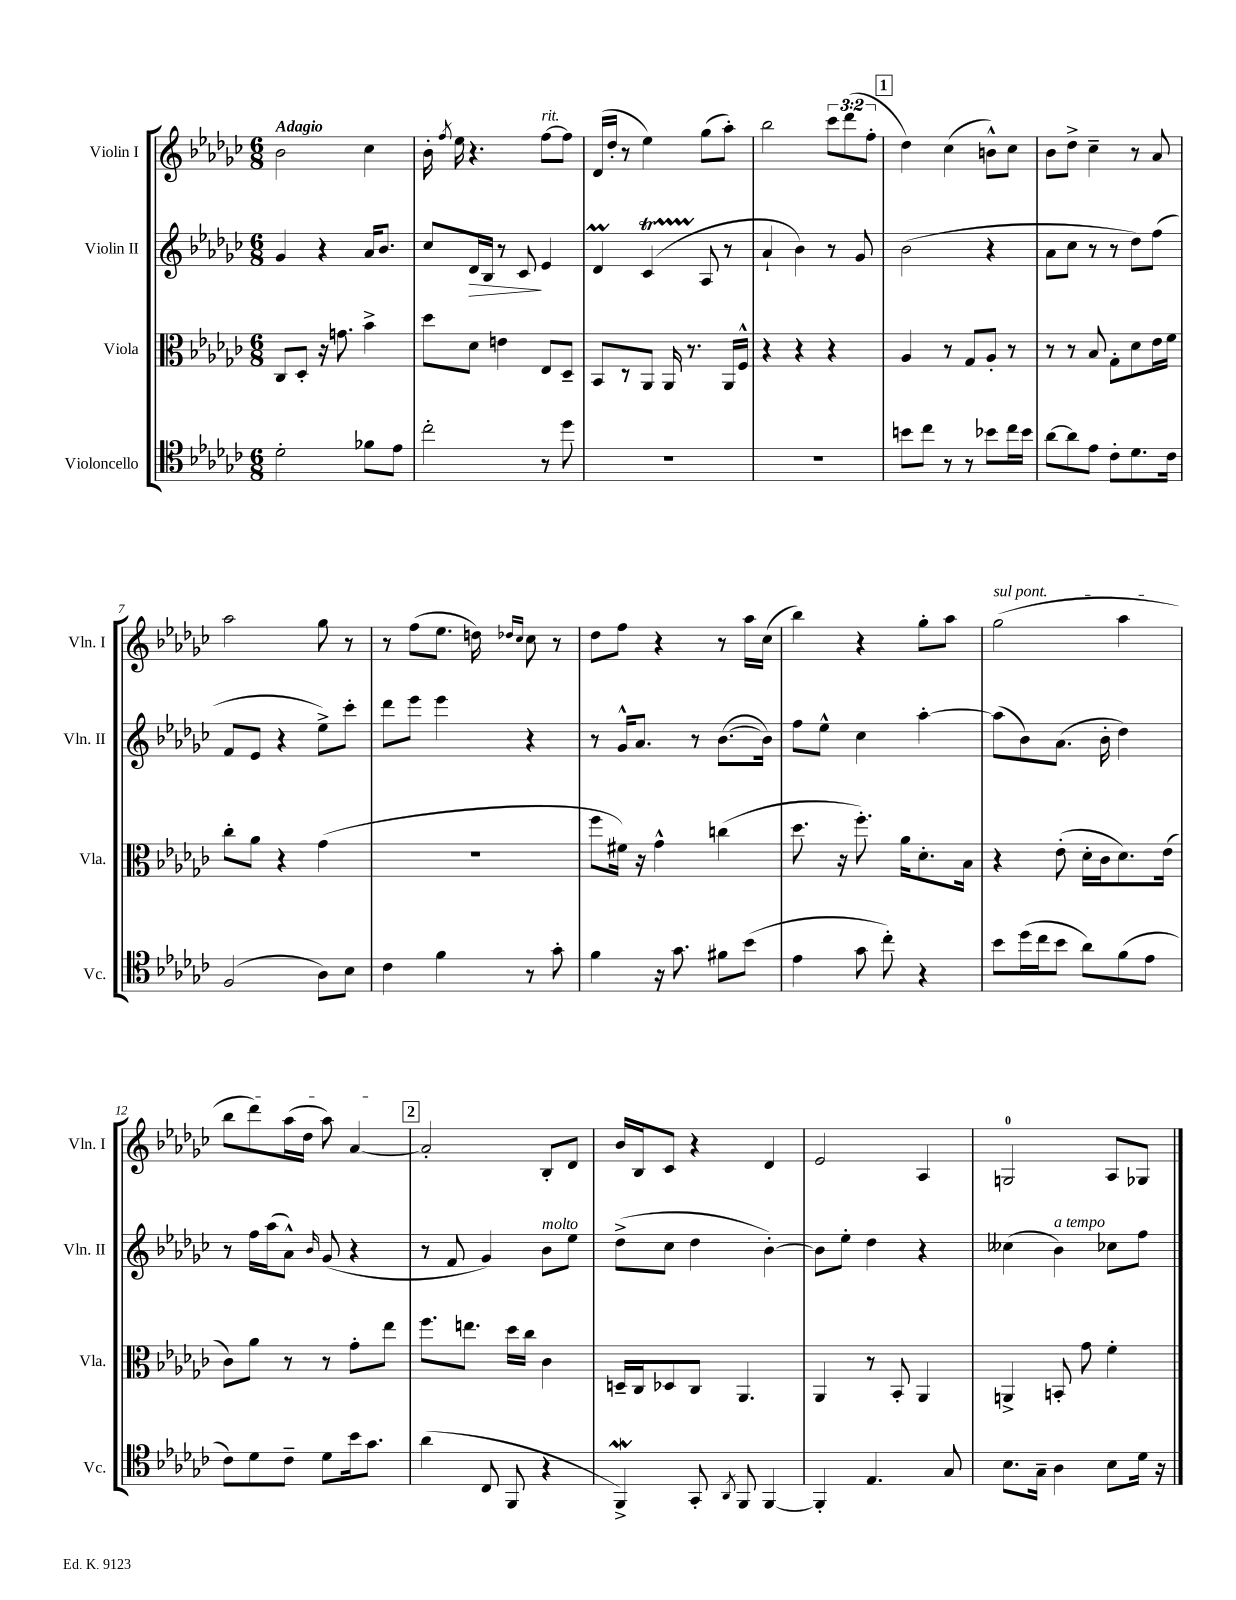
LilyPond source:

<<
\new StaffGroup <<
\new Staff = "s0" \with { instrumentName = "Violin I" shortInstrumentName = "Vln. I" } {
    \clef treble \key ges \major \numericTimeSignature \time 6/8 \override Staff.TupletNumber.text = #tuplet-number::calc-fraction-text \tempo "Adagio"
    \autoBeamOff bes'2 ces''4 |
    bes'16-. \acciaccatura { f''8 } ees''16 r4. f''8[~^\markup { \italic "rit." } f''8] |
    des'16[( des''16]-. r8 ees''4) ges''8[( aes''8]-.) |
    bes''2 \tuplet 3/2 { ces'''8[ des'''8( f''8]-. } |
    \mark \markup { \box "1" } des''4) ces''4( b'8[-^) ces''8] |
    bes'8[ des''8]-> ces''4-- r8 aes'8 |
    aes''2 ges''8 r8 |
    r8 f''8[( ees''8.] d''16) \grace { des''16[ ces''16] } ces''8 r8 |
    des''8[ f''8] r4 r8 aes''16[ ces''16]( |
    bes''4) r4 ges''8[-. aes''8] |
    \once \override TextSpanner.bound-details.left.text = \markup { \italic "sul pont." } ges''2\startTextSpan( aes''4 |
    bes''8[ des'''8) aes''16( des''16] aes''8) aes'4~\stopTextSpan |
    \mark \markup { \box "2" } aes'2-. bes8[-. des'8] |
    bes'16[ bes16 ces'8] r4 des'4 |
    ees'2 aes4 |
    g2-0 aes8[ ges8] \bar "|." |
}
\new Staff = "s1" \with { instrumentName = "Violin II" shortInstrumentName = "Vln. II" } {
    \clef treble \key ges \major \numericTimeSignature \time 6/8
    \autoBeamOff ges'4 r4 aes'16[ bes'8.] |
    ces''8[ des'16\> bes16] r8 ces'8\! ees'4 |
    des'4\prall ces'4\startTrillSpan( aes8\stopTrillSpan r8 |
    aes'4-! bes'4) r8 ges'8 |
    \mark \markup { \box "1" } bes'2( r4 |
    aes'8[ ces''8] r8 r8 des''8[) f''8]( |
    f'8[ ees'8] r4 ees''8[->) ces'''8]-. |
    des'''8[ ees'''8] ees'''4 r4 |
    r8 ges'16[-^ aes'8.] r8 bes'8.[~( bes'16]) |
    f''8[ ees''8]-^ ces''4 aes''4~-. |
    aes''8[( bes'8) aes'8.]( bes'16-. des''4) |
    r8 f''16[ aes''16( aes'8]-^) \grace { bes'16 } ges'8( r4 |
    \mark \markup { \box "2" } r8 f'8 ges'4) bes'8[^\markup { \italic "molto" } ees''8] |
    des''8[->( ces''8] des''4 bes'4~-.) |
    bes'8[ ees''8]-. des''4 r4 |
    ceses''4( bes'4^\markup { \italic "a tempo" }) ces''8[ f''8] \bar "|." |
}
\new Staff = "s2" \with { instrumentName = "Viola" shortInstrumentName = "Vla." } {
    \clef alto \key ges \major \numericTimeSignature \time 6/8
    \autoBeamOff ces8[ des8]-. r16 g'8. bes'4-> |
    des''8[ des'8] e'4 ees8[ des8]-- |
    bes,8[ r8 aes,8] aes,16 r8. aes,16[ f16]-^ |
    r4 r4 r4 |
    \mark \markup { \box "1" } aes4 r8 ges8[ aes8]-. r8 |
    r8 r8 bes8 ges8[-. des'8 ees'16 f'16] |
    ces''8[-. aes'8] r4 ges'4( |
    R2. |
    f''8[ fis'16]) r16 ges'4-^ c''4( |
    des''8. r16 f''8.-.) aes'16[ des'8.-. bes16] |
    r4 ees'8-.( des'16[-. ces'16 des'8.) ees'16]( |
    ces'8[) aes'8] r8 r8 ges'8[-. ees''8] |
    \mark \markup { \box "2" } f''8.[ e''8.] des''16[ ces''16] ces'4 |
    d16[-- ces16 des8 ces8] aes,4. |
    aes,4 r8 bes,8-. aes,4 |
    a,4-> b,8-. ges'8 f'4-. \bar "|." |
}
\new Staff = "s3" \with { instrumentName = "Violoncello" shortInstrumentName = "Vc." } {
    \clef tenor \key ges \major \numericTimeSignature \time 6/8
    \autoBeamOff des'2-. fes'8[ ees'8] |
    ces''2-. r8 des''8 |
    R2. |
    R2. |
    \mark \markup { \box "1" } b'8[ ces''8] r8 r8 bes'8[ ces''16 bes'16] |
    aes'8[~ aes'8 ees'8] ces'8[-. des'8. ces'16] |
    f2( aes8[) bes8] |
    ces'4 f'4 r8 ges'8-. |
    f'4 r16 ges'8. fis'8[ bes'8]( |
    ees'4 ges'8 ces''8-.) r4 |
    bes'8[ des''16( ces''16 bes'8] aes'8[) f'8( ees'8] |
    ces'8[) des'8 ces'8]-- des'8[ bes'16 ges'8.] |
    \mark \markup { \box "2" } aes'4( ces8 f,8 r4 |
    f,4->\mordent) ges,8-. \acciaccatura { aes,8 } f,8 f,4~ |
    f,4-. ees4. ges8 |
    bes8.[ ges16]-- aes4 bes8[ des'16] r16 \bar "|." |
}
>>
>>
